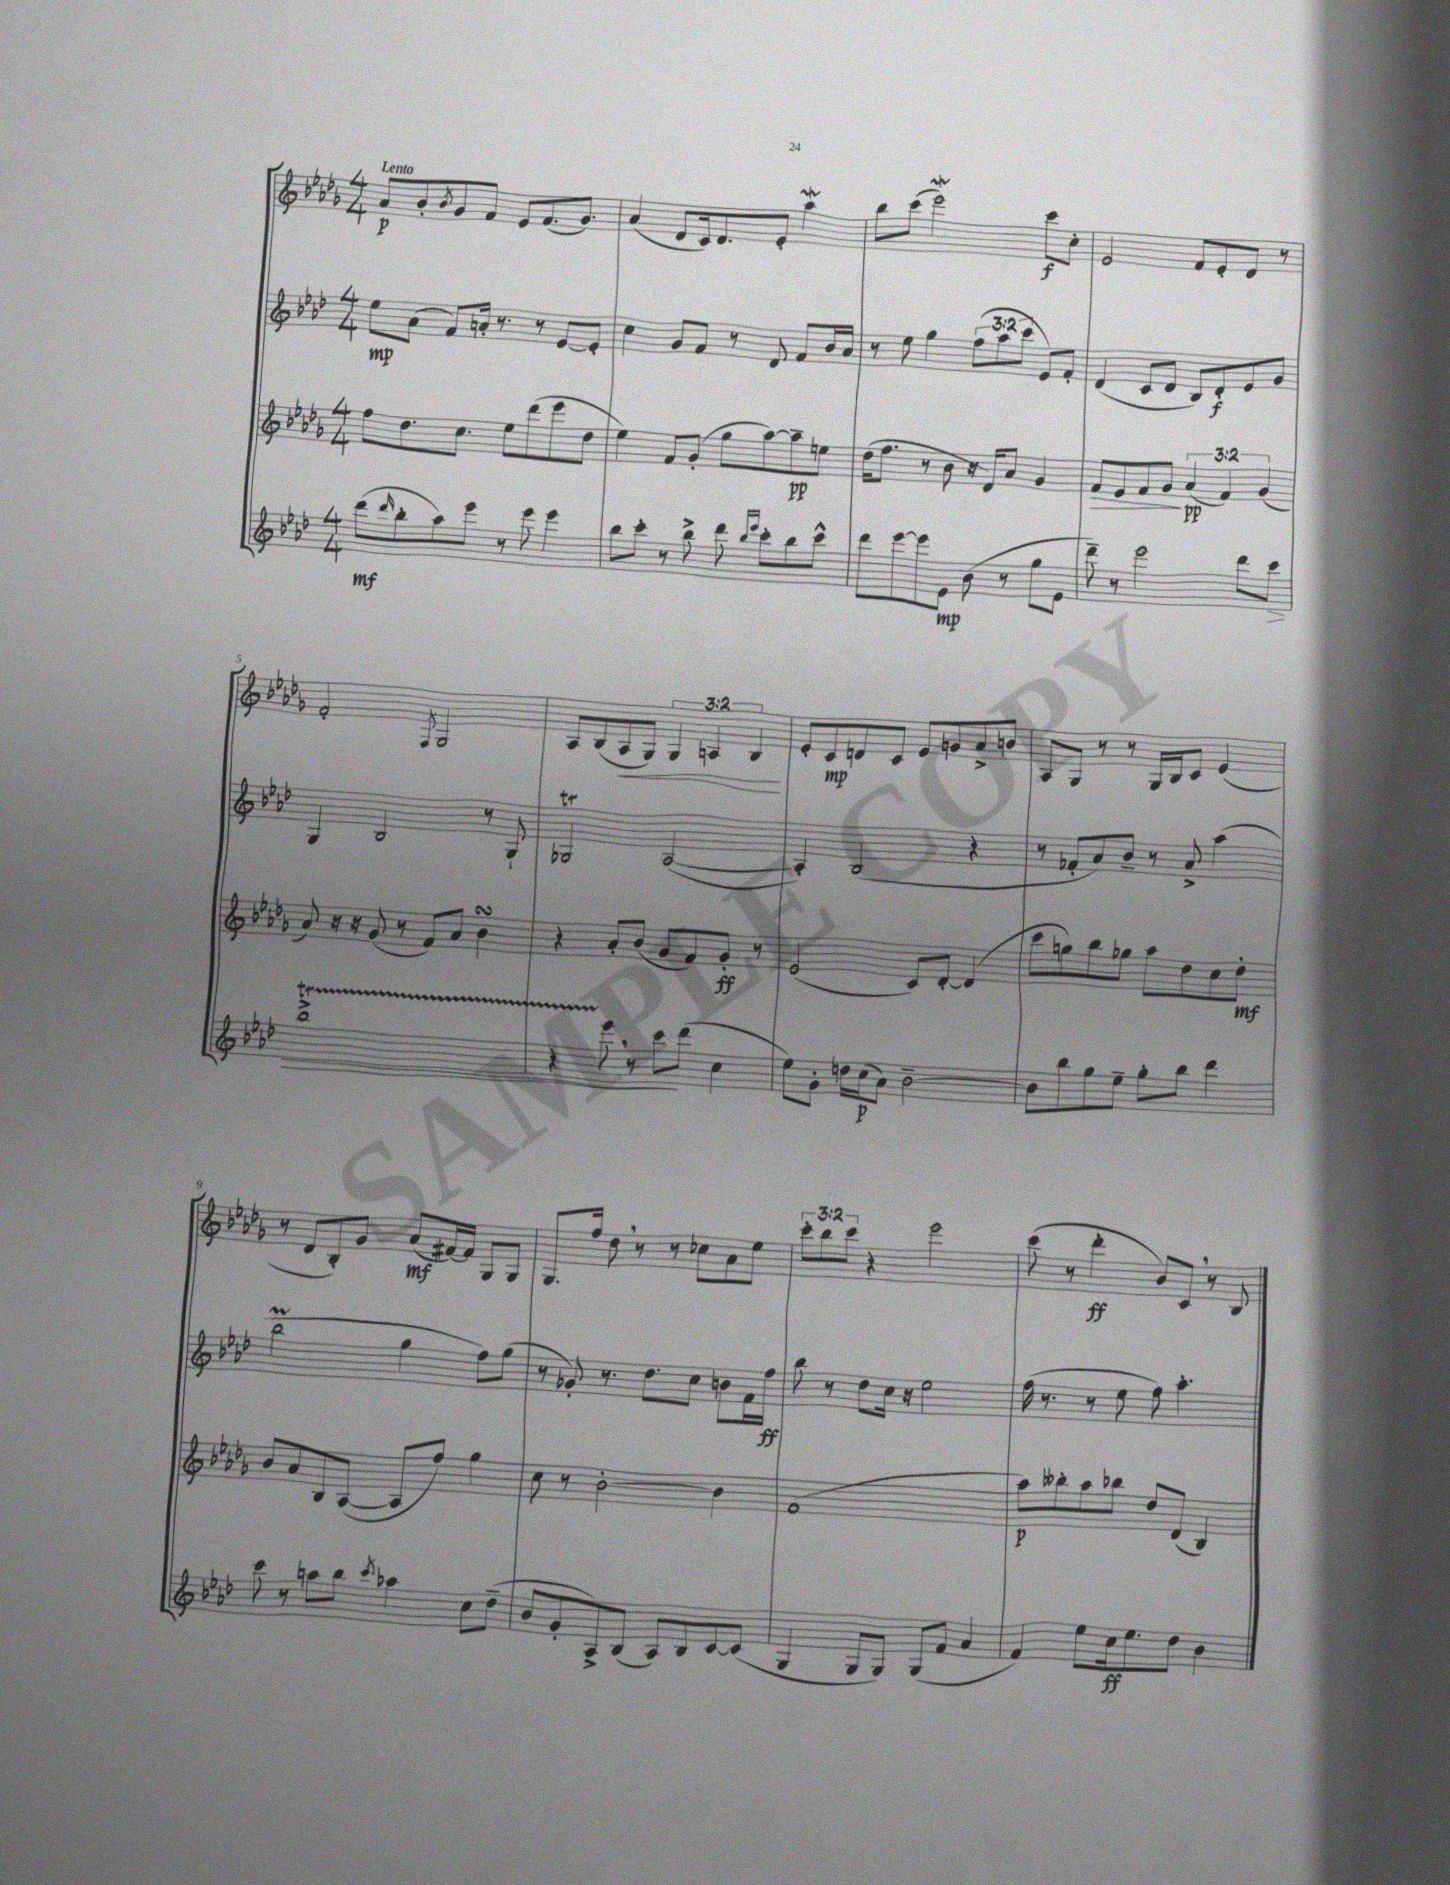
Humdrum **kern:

**kern	**kern	**kern	**kern
*staff4	*staff3	*staff2	*staff1
*clefG2	*clefG2	*clefG2	*clefG2
*k[b-e-a-d-]	*k[b-e-a-d-g-]	*k[b-e-a-d-]	*k[b-e-a-d-g-]
*M4/4	*M4/4	*M4/4	*M4/4
(8ddd-	8ff	8ee-	8a-
16qqddd-	.	.	.
8bb-'	8.dd-	(8a-	8b-'
.	.	.	8qb-
8aa-)	.	8f)	8g-
.	8.cc	.	.
8eee-	.	16a'	8f
.	.	8.r	.
8r	8ee-	.	8e-
8eee-	(8ddd-	8r	(8.f
4eee-	8eee-	[8e-	.
.	.	.	8.g-)
.	8dd-	8e-']	.
=	=	=	=
8bb-	4ee-)	4cc	(4a-
8ccc'	.	.	.
8r	8f	8g	8d-
8bb-^	(8g-'	8f	16c)
.	.	.	8.d-
8ddd-	8gg-	8r	.
16qqbb-	.	.	.
16qqeee-	.	.	.
8ccc'	[8aa-)	8d-	8e-'
8bb-	8aa-~]	8f	4aa-
8ccc^^	8ee	16b-	.
.	.	16a-	.
=	=	=	=
8ddd-	(16dd-	8r	8bb-
.	8.ff	.	.
[8eee-	.	8ee-	(8ccc
8eee-]	8r	4gg	2eee-)
8e-	8b-	.	.
(8b-	16r	(12ff	.
.	16d-)	.	.
.	.	12aa-	.
8r	8a-	.	.
.	.	12ccc	.
8gg	4g-	8e-)	8ccc
8e-	.	8f'	8cc'
=	=	=	=
8ddd-~)	8f	(4d-	2e-
8r	8e-	.	.
2eee-	8f	8c	.
.	8g-	8d-	.
.	(6a-	8B-)	8f
.	.	8d-'	8e-'
.	6f)	.	.
8ddd-	.	8e-	8d-
.	(6g-	.	.
8ccc	.	8g	8r
=	=	=	=
1bb-^	8a-)	4G	2f'
.	16r	.	.
.	16r	.	.
.	(8g-	2B-	.
.	8r	.	.
.	.	.	8qF
.	8f)	.	2G-
.	8a-	.	.
.	4b-	8r	.
.	.	8G`	.
=	=	=	=
4r	4r	2G-	8A-
.	.	.	(8B-
8eee-	8a-'	.	8A-
8r	(8b-	.	8G-)
8ccc	8g-	([2A-	6G-
(8ddd-	8f)	.	.
.	.	.	6A
4cc	8g-'	.	.
.	.	.	6B-
.	8r	.	.
=	=	=	=
8ee-)	(2e-	4A-'])	8e-'
8g'	.	.	8c
16dd	.	(2B-	8d
(16cc	.	.	.
8a-)	.	.	8c
[2b-~	8c)	.	8e-
.	[8d-'	.	8g
.	(4d-]	4r	8a-^
.	.	.	8b
=	=	=	=
8b-]	8ccc	8r	8A-
8bb-	8gg)	8f-'	8G-
8gg	8bb-	8a-)	8r
8ee-~	8gg-	8b-~	8r
8gg'	8aa-	8r	16G-
.	.	.	16B-
8bb-	8dd-	8a-^	8c
4ddd-	8cc	(4aa-	(4e-
.	8dd-'	.	.
=	=	=	=
8ccc	8b-	2bb-	8r
8r	8a-	.	8d-
8aa	8B-	.	8B-')
8bb-	([8A-	.	8g-
8qccc	.	.	.
4aa-	8A-]	4gg	(8a-
.	8ff)	.	[16f#)
.	.	.	16f#]
8cc	4gg-	8ff)	8G-
(8dd-~	.	(8gg	8G-
=	=	=	=
8b-	8cc	8r	8.G-
8g'	8r	8g-')	.
.	.	.	16ff
8A-^)	[2b-'	8.r	8dd-
(8B-	.	.	8r
.	.	8.dd-	.
8A-)	.	.	8r
8B-	.	8cc	8cc-
[8c	4b-]	8b	8a-
(8c]	.	16f	8ee-
.	.	16ff	.
=	=	=	=
4G	(1f	8bb-	12ccc'
.	.	.	12bb-
.	.	8r	.
.	.	.	12ccc
8G	.	8dd-	4r
8G)	.	16cc	.
.	.	16r	.
(8G	.	2ee-	2eee-
8f	.	.	.
4a-	.	.	.
=	=	=	=
4f)	8aa-)	(16ff	(8ccc
.	.	8.r	.
.	8bb--'	.	8r
8ee-	8aa-	8r	4ddd-'
16cc	8bb-	8ee-	.
8.ee-	.	.	.
.	8dd-	8ff)	8b-)
8dd-	(8d-	4.aa-'	8c
4b-	4B-)	.	8r
.	.	.	8B-
==	==	==	==
*-	*-	*-	*-
